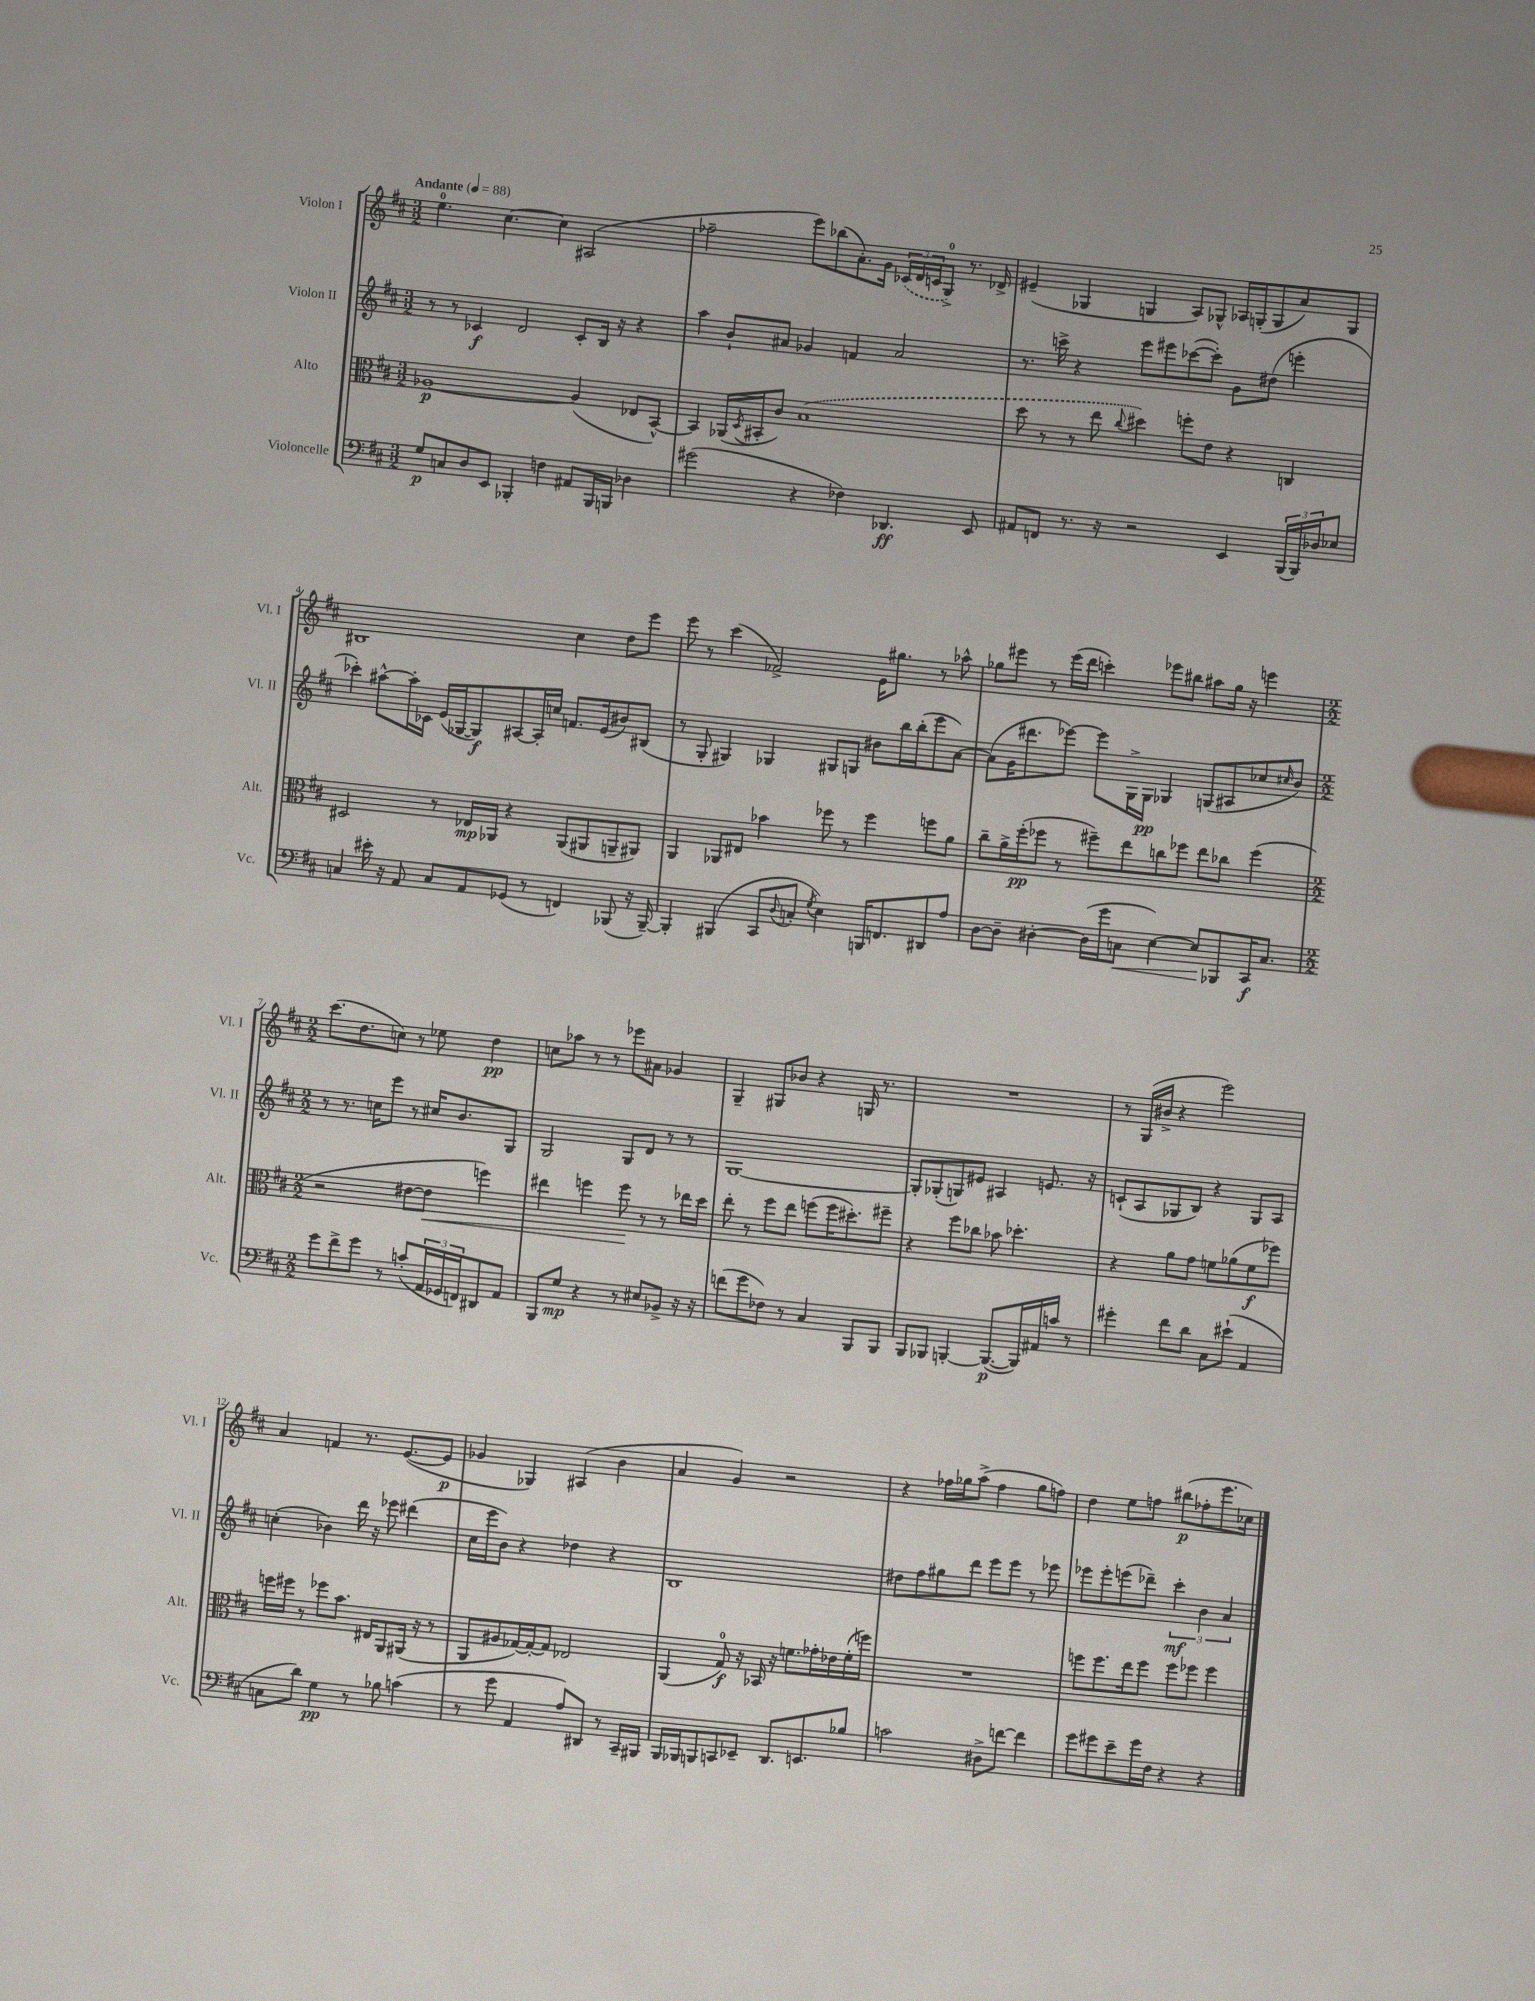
<<
\new StaffGroup <<
\new Staff = "s0" \with { instrumentName = "Violon I" shortInstrumentName = "Vl. I" } {
    \clef treble \key d \major \numericTimeSignature \time 3/2 \tempo "Andante" 4 = 88
    e''4.-0 cis''4.~ cis''4 ais2( |
    fes''2-- e'''8) bes''8( a'8.-.) g'16 \tuplet 3/2 { \once \slurDashed ces'16( d'16 c'16 } g8-0->) r8. des'16-> |
    eis'4--( ges4 g4 a8) ges8-^ aes16 g16-.( g8 a'8) g8 |
    bis1 cis''4 d''8 e'''8 |
    e'''8 r8 cis'''4( fes'2->) e'16 gis''8. r8 aes''8-^ |
    ges''8 eis'''8 r8 eis'''16( d'''16 c'''4-.) ees'''8 bis''8 ais''8 ges''16 r16 e'''4 |
    \numericTimeSignature \time 2/2 cis'''8.( d''8. c''8) r8 ees''8 d''4\pp |
    c''8 aes''8 r8 r8 ees'''8 ais'8 ges'4 |
    g4-- gis8 bes'8 r4 g16 r8. |
    R1 |
    r8 g16( bis'16-> r4 e'''2) |
    a'4 f'4 r8. e'8.~( e'8\p |
    ges'4 ges4) ais4( b'4 |
    a'4 g'4) r2 |
    r4 fes''16 ges''16 a''8->( fes''4 ges''8 f''8) |
    d''4 e''8 f''8 bis''8\p( fes''8-. e'''8. ces''16) \bar "|." |
}
\new Staff = "s1" \with { instrumentName = "Violon II" shortInstrumentName = "Vl. II" } {
    \clef treble \key d \major \numericTimeSignature \time 3/2
    r8 r8 ces'4\f d'2 ces'8-. b16 r16 r4 |
    a''4 b'8-! ais'8 ges'4 f'4 ais'2 |
    r8. c'''16-> r4 e'''8 eis'''8 ces'''8~( ces'''8-.) g'8 dis''8( e'''4-. |
    ces'''4-.) ais''8~-^ ais''16-. ces'16 e'16( ges16~ ges8\f) ais8~ ais16-. c''16 f'8. e'16( bis'8) bis8( |
    r8 g8-. gis4) ges4 gis8 g8 bis'8 b''16 b''16-.( e'''8 a'8~) |
    a'8( g'16 dis'''8. ees'''8~) ees'''8 g16-> g16\pp ges4 g8( ais8 ces''8 \grace { cis''16 } b'8) |
    \numericTimeSignature \time 2/2 r8 r8. c''16 e'''8 r8 cis''16 b'8. g8 |
    g2 g8 d'8 r8 r8 |
    g1~ |
    g8-. ges8-.( g8) eis'8 ais4 e'8. r16 |
    c'8-!( a8 ges8 b8) r4 ges8 a8 |
    c''4-.( bes'4) d'''16 r16 ees'''8 dis'''4( |
    cis''16 e'''16 b'8) r4 des''4 r4 |
    b1 |
    dis''8 fis''8 gis''8 d'''8 e'''8 e'''8 r8 ees'''8 |
    ees'''8 ees'''8-. e'''8( des'''8--) \tuplet 3/2 { cis'''4-.\mf b'4 a'4 } \bar "|." |
}
\new Staff = "s2" \with { instrumentName = "Alto" shortInstrumentName = "Alt." } {
    \clef alto \key d \major \numericTimeSignature \time 3/2
    aes1~\p aes4( ees8 b,8~-^) |
    b,4 aes,16( \acciaccatura { d8 } bis,16-. cis'8) \once \slurDashed b1( |
    d''8 r8 r8 e''8 \appoggiatura { cis''8 } dis''4) f''8-. e'8 r4 c4 |
    dis2 r8 ees16\mp aes,16 r4 aes,8( ais,8 a,8-- ais,8) |
    a,4 aes,8 eis8 bes'4 fes''8 r8 fes''4 f''8 a'8 |
    cis''8-- a'16-> fis''16-.\pp( fes''8 r8 fis''8--) e''8 c''8 fes''8 e''8 ces''8 fes''4( |
    \numericTimeSignature \time 2/2 r2 eis'8~ eis'8\< f''4) |
    eis''4 f''4 f''8\! r8 r8 ees''16 d''16 |
    e''8-. r8 fis''8 e''8 f''8( f''16 dis''8.-.) fis''8-- |
    r4 fis''8 ces''8 bes'8 des''4.-. |
    r4 a'8 g'8 f'8 aes'8( f'8\f fes''8) |
    f''16 fis''16 r8 fes''8 b'8. eis16 a,8 ais,16( r16 r8 |
    a,8 ais8 ges16~) ges16~-. ges8 ees2 |
    a,4( g8-0\f) r16 bes,16 r16 f'8. ges'16-. ees'16 f'16-.( f''16) |
    R1 |
    f''8 f''8. e''16 f''8 f''8 fes''8 fes''4 \bar "|." |
}
\new Staff = "s3" \with { instrumentName = "Violoncelle" shortInstrumentName = "Vc." } {
    \clef bass \key d \major \numericTimeSignature \time 3/2
    g8\p c8 d8 e,8 bes,,4-. f4 ais,8 bes,,16 b,,16 des4 |
    gis'2( r4 fes4) des,4.\ff e,8 |
    ais,8 f,8 r8. r16 r2 e,4 \tuplet 3/2 { b,,16( b,,16) des16 } ees8 |
    c4 eis'16-. r16 a,8 c8 a,8 ges,8( r8 f,4) bes,,8( r16 bes,,16~--) |
    bes,,4-. bis,,4( cis,8 \appoggiatura { d8 } c8-. \acciaccatura { g8 } e4) b,,16 f,8. dis,8 a8 |
    d8~ d8-- dis4~-. dis16( g'16 c8\< e4~) e8\! bes,,8 cis,16\f c8. |
    \numericTimeSignature \time 2/2 g'8 fis'8-> g'8 r8 c'8-.( \tuplet 3/2 { a,16 ges,16 f,16) } dis,8 a,8 |
    b,,8 g8\mp r4 r8 eis8 bes,8-> r16 r16 |
    f'8( g'8 fes8) r8 cis4 b,,8 b,,8 |
    b,,8 bes,,8 b,,4~-. b,,8.~\p( b,,16) ais,16 c'16 r8 |
    gis'4-. fis'8 d'8 cis8 eis'8-!( a,4 |
    c8 d'8) g4\pp r8 bes8 c'4( |
    r8 g'8 a,4 a8) dis,8 r8 cis,16-- bis,,16 |
    b,,16 bes,,16 b,,8 c,8 ees,8-- d,8. e,8. bes8 |
    c'2 dis8-> f'8~ f'4 |
    g'8 gis'8 e'8-- gis'16 fis16 r4 r4 \bar "|." |
}
>>
>>
